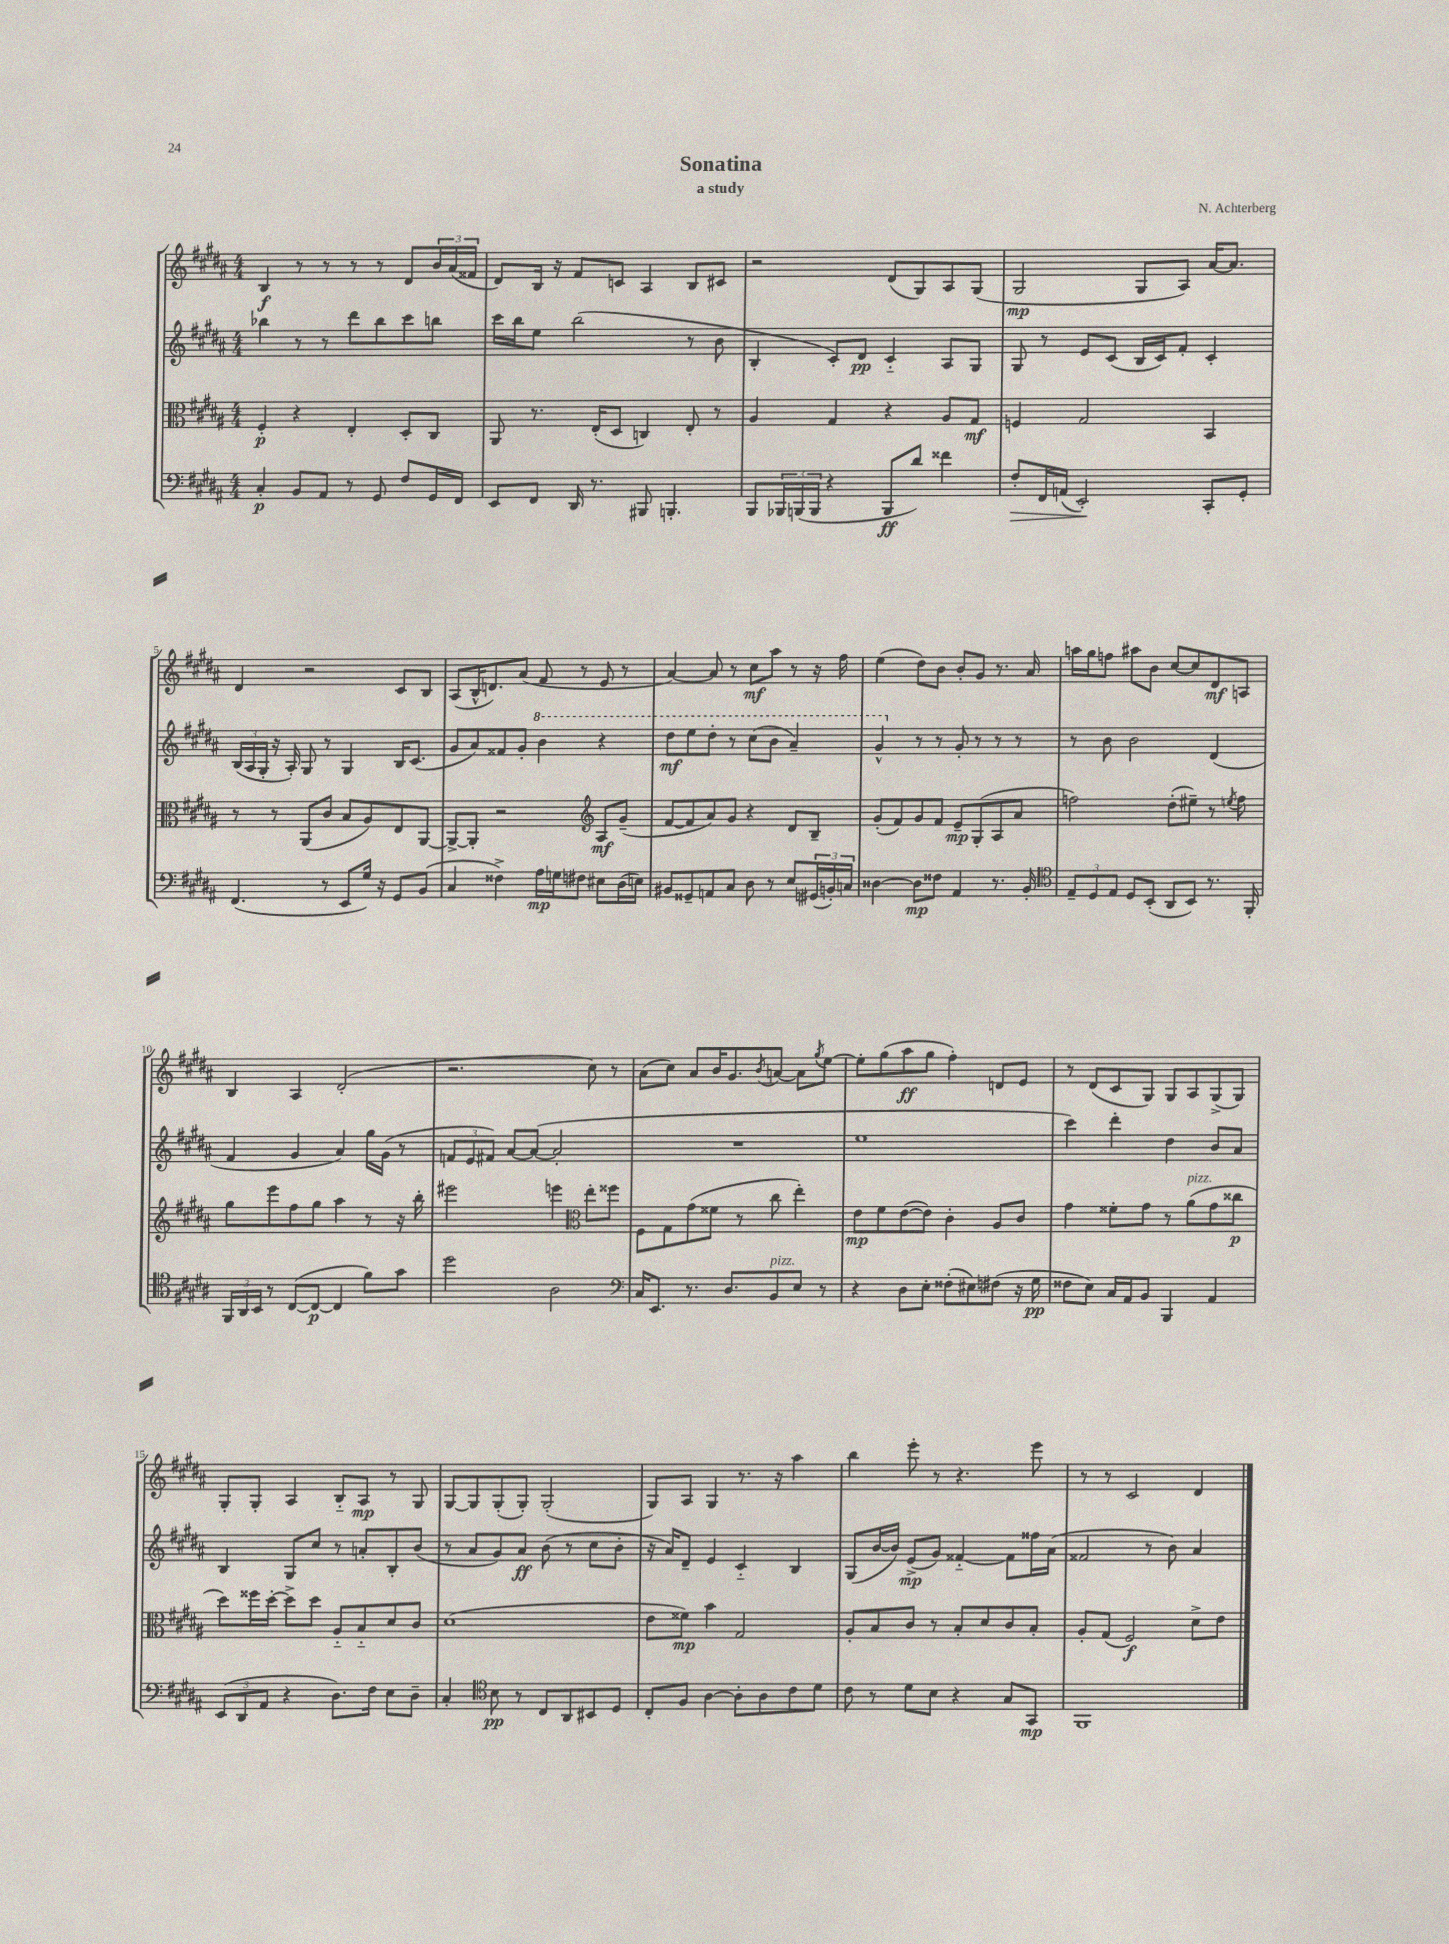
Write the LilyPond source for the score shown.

\header { title = "Sonatina" composer = "N. Achterberg" subtitle = "a study" }
<<
\new StaffGroup <<
\new Staff = "s0" {
    \clef treble \key b \major \numericTimeSignature \time 4/4
    b4\f r8 r8 r8 r8 dis'8 \tuplet 3/2 { b'16 ais'16( fisis'16 } |
    dis'8) b16 r16 fis'8 c'8 ais4 b8 cis'8 |
    r2 dis'8( gis8) ais8 gis8( |
    gis2\mp gis8 ais8) ais'16~ ais'8. |
    dis'4 r2 cis'8 b8 |
    ais8( b16-^ d'8.) ais'8( fis'8 r8 e'8 r8 |
    ais'4~) ais'8 r8 cis''8\mf ais''8 r8 r16 fis''16 |
    e''4( dis''8) b'8 b'8-. gis'8 r8. ais'16 |
    a''16 gis''16 f''8 ais''8 b'8 cis''8~ cis''8 dis'8\mf a8 |
    b4 ais4 dis'2-.( |
    r2. cis''8) r8 |
    ais'8( cis''8) ais'8 b'16 gis'8. \acciaccatura { b'8 } a'8~ a'8 \acciaccatura { gis''8 } e''8~ |
    e''8-. gis''8( ais''8\ff gis''8 fis''4-.) d'8 e'8 |
    r8 dis'8( cis'8 gis8) gis8 ais8 gis8->( gis8) |
    gis8-. gis8-. ais4 b8-_ ais8\mp r8 gis8 |
    gis8~ gis8 gis8-.( gis8-.) gis2-.( |
    gis8) ais8 gis4 r8. r16 ais''4 |
    b''4 e'''8-. r8 r4. e'''8 |
    r8 r8 cis'2 dis'4 \bar "|." |
}
\new Staff = "s1" {
    \clef treble \key b \major \numericTimeSignature \time 4/4
    bes''4 r8 r8 dis'''8 bes''8 cis'''8 b''8 |
    cis'''16 b''16 e''8 b''2( r8 b'8 |
    b4-. cis'8-.) dis'8\pp cis'4-_ ais8 gis8 |
    gis8 r8 e'8 cis'8( b16 cis'16) fis'8-. cis'4-. |
    \tuplet 3/2 { b16( ais16 gis16-. } r16 ais16-.) gis8 r8 gis4 b16 cis'8.( |
    gis'8 ais'8) fisis'8 gis'8-. \ottava #1 b''4 r4 |
    dis'''8\mf e'''8 dis'''8-. r8 cis'''8( b''8 ais''4--) |
    gis''4-^ \ottava #0 r8 r8 gis'8-. r8 r8 r8 |
    r8 b'8 b'2 dis'4( |
    fis'4 gis'4 ais'4) gis''16 gis'16( r8 |
    \tuplet 3/2 { f'8 e'8 fis'8) } ais'8~ ais'8~( ais'2-. |
    R1 |
    e''1 |
    cis'''4) dis'''4-. dis''4 b'8 ais'8 |
    b4 gis8 cis''8 r8 a'8-. b8-. b'8( |
    r8 ais'8 gis'8) ais'8\ff b'8( r8 cis''8 b'8-. |
    r16 ais'16) dis'8-- e'4 cis'4-_ b4 |
    gis8( b'16~ b'16) e'8->\mp( gis'8) fisis'4~-_ fisis'8 fisis''16 ais'16( |
    fisis'2 r8 b'8) ais'4 \bar "|." |
}
\new Staff = "s2" {
    \clef alto \key b \major \numericTimeSignature \time 4/4
    fis4-.\p r4 e4-. dis8-. cis8 |
    ais,8 r8. e16-.( dis8 c4) e8-. r8 |
    ais4 gis4 r4 ais8 gis8\mf |
    f4 gis2 b,4 |
    r8 r8 ais,8( cis'8 b8 ais8) e8 ais,8~ |
    ais,8~-> ais,8-. r2 \clef treble ais8\mf gis'8--( |
    fis'8~ fis'8 ais'8) gis'8 r4 dis'8 b8-- |
    gis'8-.( fis'8) gis'8 fis'8 e'8--\mp gis8-.( ais8 ais'8 |
    f''2) dis''8-.( eis''8--) r8 \acciaccatura { e''8 } f''8 |
    gis''8 e'''8 fis''8 gis''8 ais''4 r8 r16 b''16-. |
    eis'''2 e'''4 \clef alto e''8-. fisis''8 |
    fis8 gis8 gis'8( fisis'8 r8 cis''8 e''4-.) |
    e'8\mp fis'8 e'8~( e'8) cis'4-. ais8 cis'8 |
    gis'4 fisis'8-. gis'8 r8 ais'8^\markup { \italic "pizz." }( gis'8 cisis''8\p |
    dis''8) fisis''16 dis''16~-. dis''8-> dis''8 ais8-_ b8-_ dis'8 cis'8 |
    dis'1( |
    e'8 fisis'8\mp) b'4 gis2 |
    ais8-. b8 cis'8 r8 b8-. dis'8 cis'8 b8-. |
    ais8-. gis8( fis2\f) dis'8-> e'8 \bar "|." |
}
\new Staff = "s3" {
    \clef bass \key b \major \numericTimeSignature \time 4/4
    cis4-.\p b,8 ais,8 r8 gis,8 fis8 gis,16 fis,16 |
    e,8 fis,8 dis,16 r8. bis,,8 b,,4.-. |
    b,,8 \tuplet 3/2 { bes,,16 b,,16( b,,16 } r4 b,,8\ff dis'8) fisis'4 |
    fis8-.\> fis,16 a,16( e,2-.\!) cis,8-. gis,8-. |
    fis,4.( r8 e,8 gis16) r16 gis,8 b,8( |
    cis4 fisis4->) ais16\mp g16 fis8 eis8 dis16( e16) |
    bis,8 gisis,8-- a,8 cis8 dis8 r8 e8 \tuplet 3/2 { gis,16( b,16-.) c16 } |
    disis4~ disis8\mp fisis8 ais,4 r8. b,16-. |
    \clef tenor \tuplet 3/2 { e8-- dis8 e8 } dis8 b,8-.( ais,8 b,8) r8. fis,16-. |
    \tuplet 3/2 { fis,16 ais,16 b,16 } r8 cis8~( cis8~\p cis4 fis'8) gis'8 |
    dis''2 ais2 |
    \clef bass cis16 e,8. r8. dis8. b,8^\markup { \italic "pizz." } e8 r8 |
    r4 dis8 e8-. fisis8-.( eis8) fis8( r16 gis16\pp |
    fisis8 e8) cis16 ais,16 b,8 b,,4 ais,4 |
    \tuplet 3/2 { e,8( dis,8 ais,8 } r4 dis8.) fis16 e8 dis8-- |
    cis4-. \clef tenor b8\pp r8 cis8 ais,8 bis,8 dis8 |
    cis8-. fis8 ais4~ ais8-. ais8 cis'8 dis'8 |
    cis'8 r8 dis'8 b8 r4 gis8 gis,8\mp |
    fis,1 \bar "|." |
}
>>
>>
